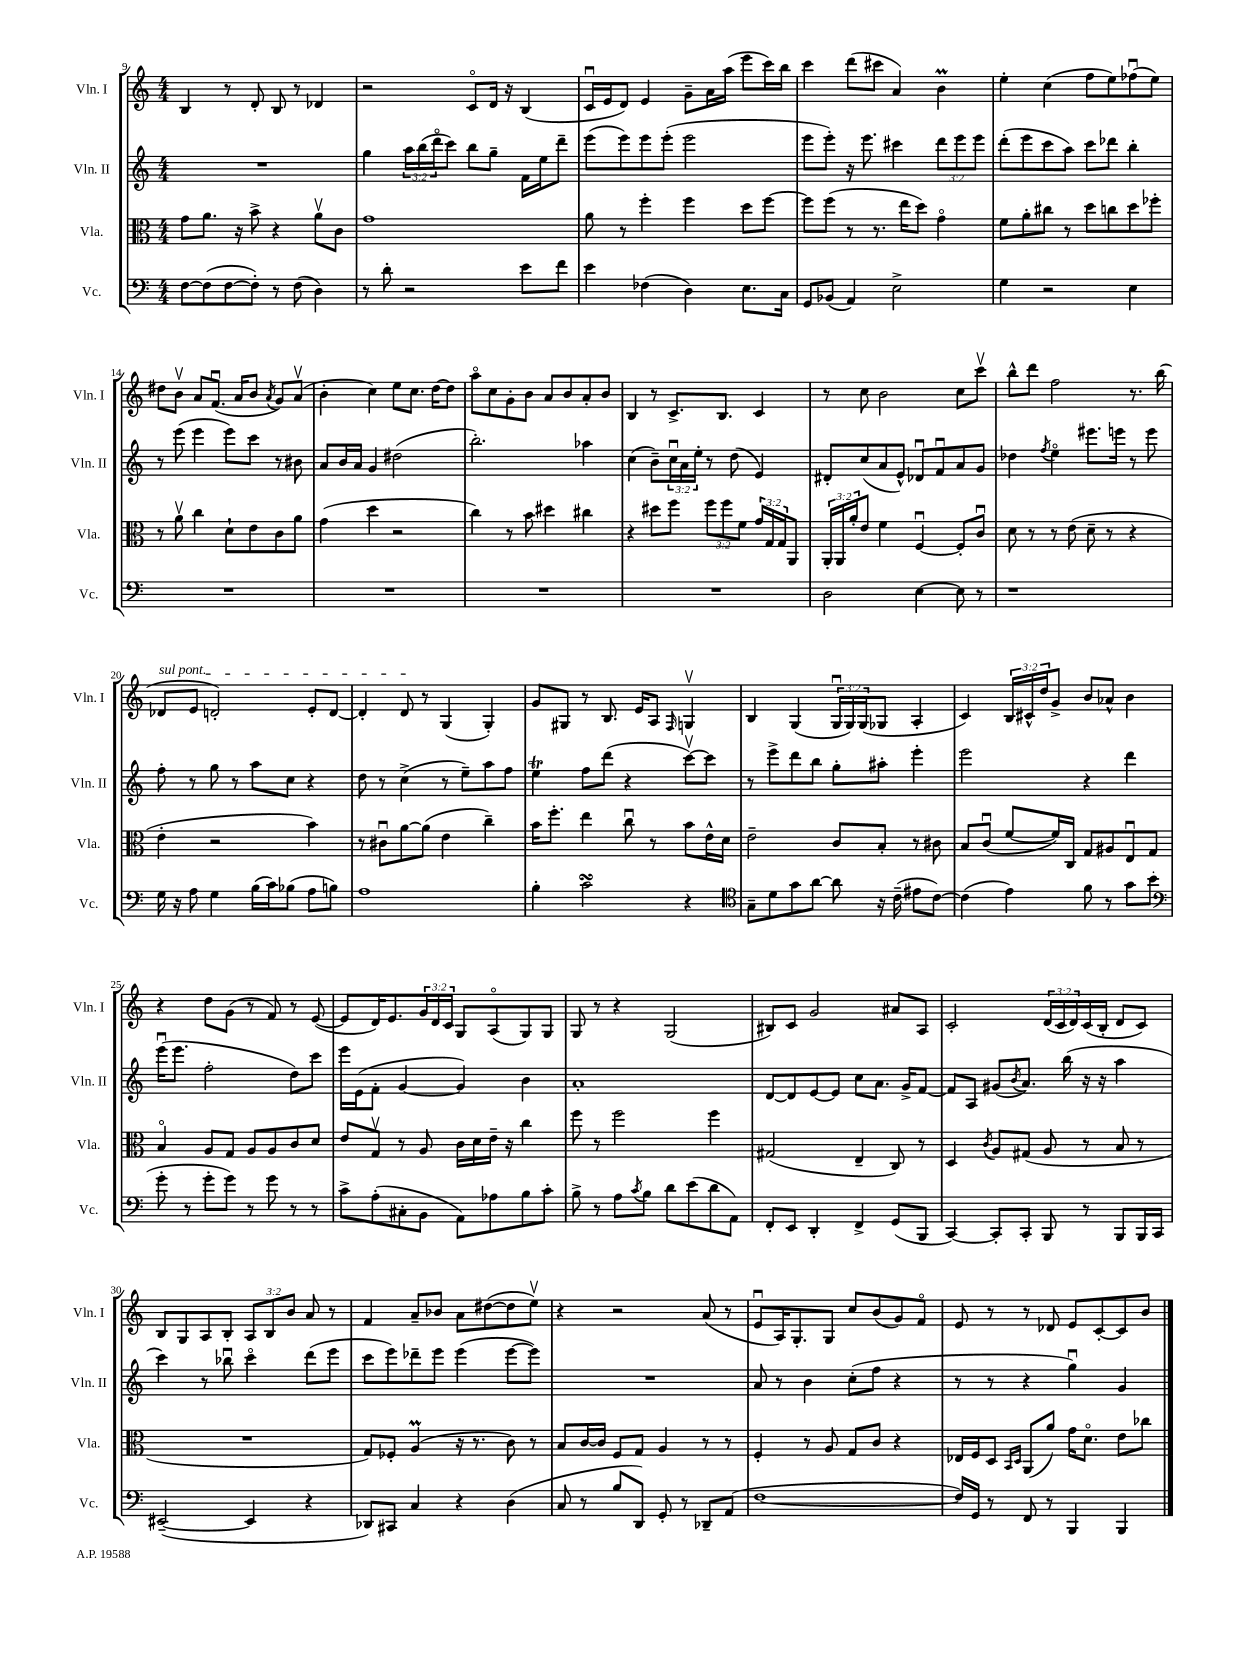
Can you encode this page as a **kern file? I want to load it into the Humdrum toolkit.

**kern	**kern	**kern	**kern
*part4	*part3	*part2	*part1
*staff4	*staff3	*staff2	*staff1
*I"Vc.	*I"Vla.	*I"Vln. II	*I"Vln. I
*I'Vc.	*I'Vla.	*I'Vln. II	*I'Vln. I
*clefF4	*clefC3	*clefG2	*clefG2
*k[]	*k[]	*k[]	*k[]
*M4/4	*M4/4	*M4/4	*M4/4
=9	=9	=9	=9
[8F\L	8g\L	1r	4B/
(8F\]	8.a\J	.	.
[8F\	.	.	8r
.	16r	.	.
8F'\J])	8b^\	.	8d'/
8r	4r	.	8B/
(8F\	.	.	8r
4D\)	8av\L	.	4d-X/
.	8c\J	.	.
=10	=10	=10	=10
8r	1g	4gg\	2r
8d'\	.	.	.
2r	.	24aa\LL	.
.	.	(24bb\	.
.	.	24ddd\J	.
.	.	8ccc\J)	.
.	.	8bb\L	8c/L
.	.	8gg~\J	16d/Jk
.	.	.	16r
8e\L	.	16f\LL	(4B/
.	.	16ee\J	.
8f\J	.	8ddd~\J	.
=11	=11	=11	=11
4e\	8a\	(8eee\L	16cu/LL
.	.	.	16e/J
.	8r	8eee\)	8d/J)
(4F-X\	4ff'\	8eee\	4e/
.	.	(8eee'\J	.
4D\)	4ff\	2eee\	8g~\L
.	.	.	16a\L
.	.	.	(16aa\JJ
8.E\L	8dd\L	.	8eee\L
.	[8ff\J	.	16ccc\L)
16C\Jk	.	.	16bb\JJ
=12	=12	=12	=12
8GG/L	8ff\L]	8eee\L	4ccc\
(8BB-X/J	(8ff\J	8eee'\J)	.
4AA/)	8r	16r	(8ddd\L
.	.	8.eee\	.
.	8.r	.	8ccc#X\J
2E^\	.	4ccc#X\	4a/)
.	16ee\KL	.	.
.	8dd\J)	.	.
.	4g\	12ddd\L	4bm\
.	.	12eee\	.
.	.	12eee\J	.
=13	=13	=13	=13
4G\	8f\L	(8ddd'\L	4ee'\
.	8a'\	8eee\	.
2r	8cc#X\J	8ccc\	(4cc\
.	8r	8aa\J)	.
.	8dd\L	8ccc\L	8ff\L
.	8ccn\	8ddd-X\J	8ee\)
4E\	8dd\	4bb'\	(8ff-Xu\
.	8ff-X'\J	.	8ee\J)
!!LO:LB:g=z
=14	=14	=14	=14
1r	8r	8r	8dd#X\L
.	8av\	(8eee\	8bv\J
.	4cc\	4eee\	8a/L
.	.	.	(8.fu/J
.	8d`\L	8eee\L)	.
.	.	.	16a/KL
.	8e\	8ccc\J	8b/J
.	.	.	8qa/
.	8c\	8r	8g/L)
.	8a\J	8b#X\	(8av/J
=15	=15	=15	=15
1r	(4g\	8a/L	4b'\
.	.	16b/L	.
.	.	16a/JJ	.
.	4dd\	4g/	4cc\)
.	2r	(2dd#X\	8ee\L
.	.	.	8.cc\J
.	.	.	[16dd\KL
.	.	.	8dd\J]
=16	=16	=16	=16
1r	4cc\)	2.bb'\)	8aa\L
.	.	.	8cc\
.	8r	.	8g'\
.	8b\	.	8b\J
.	4dd#X\	.	8a/L
.	.	.	8b/
.	4cc#X\	4aa-X\	8a'/
.	.	.	8b/J
=17	=17	=17	=17
1r	4r	(4cc\	4B/
.	8dd#X\L	8b~\L)	8r
.	8ff\J	24ccu\L	8.c^/L
.	.	24a\	.
.	.	24ee'\JJ	.
.	12ff\L	8r	.
.	.	.	8.B/J
.	12ff\	.	.
.	.	(8dd\	.
.	12f\J	.	.
.	24g/LL	4e/)	4c/
.	24G/	.	.
.	24G/J	.	.
.	8AA/J	.	.
=18	=18	=18	=18
2D\	24AA'/LL	8d#X'/L	8r
.	24AA/	.	.
.	24a'/J	.	.
.	8e/J	(8cc/	8cc\
.	4f\	8a/	2b\
.	.	8e^^/J)	.
[4E\	[4Fu/	8d-Xu/L	.
.	.	8fu/	.
8E\]	8F'/L]	8a/	8cc\L
8r	8cu/J	8g/J	8cccv\J
=19	=19	=19	=19
1r	8d\	4dd-X\	8bb^^\L
.	8r	.	8ddd\J
.	.	8qff/	.
.	8r	4ee\	2ff\
.	(8e\	.	.
.	8d~\	8.eee#X\L	.
.	8r	.	.
.	.	16eeen\Jk	.
.	4r	8r	8.r
.	.	8eee\	.
.	.	.	(16bb\
!!LO:LB:g=z
=20	=20	=20	=20
!	!	!	!LO:TX:a:i:t=sul pont.
16G\	4e'\	8ff'\	8d-X/L
16r	.	.	.
8A\	.	8r	8e/J
4G\	2r	8gg\	2dn'/)
.	.	8r	.
(16B\LL	.	8aa\L	.
16c\J)	.	.	.
(8B-X\J	.	8cc\J	.
8A\L	4b\)	4r	8e'/L
8Bn\J)	.	.	[8d/J
=21	=21	=21	=21
1A	8r	8dd\	4d'/]
.	8c#Xu\L	8r	.
.	[8a\	(4cc^\	8d/
.	(8a\J]	.	8r
.	4e\	8r	(4G/
.	.	8ee~\L)	.
.	4cc~\)	8aa\	4G'/)
.	.	8ff\J	.
=22	=22	=22	=22
4B'\	16b\KL	4eet\	8g/L
.	8.ff'\J	.	.
.	.	.	8G#X/J
2csSSs\	4ee\	8ff\L	8r
.	.	(8ddd\J	8.B/
.	8ccu\	4r	.
.	.	.	16e/KL
.	8r	.	8A/J
.	.	.	16qqF/
4r	8b\L	[8cccv\L)	4Gnv/
.	16e^^\L	8ccc\J]	.
.	16d\JJ	.	.
=23	=23	=23	=23
*clefC4	*	*	*
8G~\L	2e~\	8r	4B/
8d\	.	8eee^\L	.
8g\	.	8ddd\	(4G/
[8a\J	.	8bb\J	.
8a\]	8c/L	8gg'\L	24Gu/LL
.	.	.	24G/)
.	.	.	(24G/J
16r	8B'/J	8aa#X'\J	8G-X/J
(16c~\	.	.	.
8e#X\L	8r	4eee'\	4A'/
[8c\J)	8c#X\	.	.
=24	=24	=24	=24
(4c\]	8B/L	2eee\	4c/)
.	(8cu/J	.	.
4e\)	[8f/L	.	24B/LL
.	.	.	24c#X^^/
.	.	.	24dd/J
.	16f/L])	.	8g^/J
.	16C/JJ	.	.
8f\	8G/L	4r	8b/L
8r	8A#X/	.	8a-X^^/J
8g\L	8Eu/	4ddd\	4b\
(8b\J	8G/J	.	.
!!LO:LB:g=z
=25	=25	=25	=25
*clefF4	*	*	*
8g'\	4B/	(16eeeu\KL	4r
.	.	8.eee\J	.
8r	.	.	.
8g'\L	8A/L	2ff'\	8dd\L
8g\J)	8G/J	.	(8g\J
8r	8A/L	.	8r
8g\	8A/	.	8f/)
8r	8c/	8dd\L)	8r
8r	8d/J	8ccc\J	([8e/
=26	=26	=26	=26
8c^\L	8e/L	16eee\LL	8e/L]
.	.	(16e\J	.
(8A'\	8Gv/J	8f'\J	16d/K)
.	.	.	8.e/
8C#X'\	8r	[4g/	.
8BB\J	8A/	.	24g/L
.	.	.	24d/
.	.	.	24c/JJ
8AA\L)	16c\LL	4g/])	8G/L
.	16d\	.	.
8A-X\	16e~\JJ	.	(8A/
.	16r	.	.
8B\	4cc\	4b\	8G/)
8c'\J	.	.	8G/J
=27	=27	=27	=27
8B^\	8ff\	1a'	8G/
8r	8r	.	8r
8A\L	2ff\	.	4r
8qc/	.	.	.
8B\J	.	.	.
8d\L	.	.	(2G/
(8e\	.	.	.
8d\	4ff\	.	.
8AA\J)	.	.	.
=28	=28	=28	=28
8FF'/L	(2G#X/	[8d/L	8B#X/L)
8EE/J	.	8d/]	8c/J
4DD'/	.	[8e/	2g/
.	.	8e/J]	.
4FF^/	4E~/	8cc\L	.
.	.	8.a\J	.
(8GG/L	8C/)	.	8a#X/L
.	.	16g^/KL	.
8BBB/J	8r	[8f/J	8A/J
=29	=29	=29	=29
[4CC/)	4D/	8f/L]	2c'/
.	.	8A/J	.
.	8qc/	.	.
8CC'/L]	8A/L	(8g#X/L	.
.	.	8qb/	.
8CC'/J	(8G#X/J	8.a/J)	.
8BBB/	8A/	.	(24d/LL
.	.	.	24c/
.	.	(16bb\	.
.	.	.	24d/)
8r	8r	16r	(16c/
.	.	16r	16B'/JJ
8BBB/L	8B/	4aa\	8d/L
16BBB/L	8r	.	8c/J)
16CC/JJ	.	.	.
!!LO:LB:g=z
=30	=30	=30	=30
([2EE#X~/	1r	4ccc\)	8B/L
.	.	.	8G/
.	.	8r	8A/
.	.	8bb-Xu\	8B'/J
4EE#/]	.	4ccc\	12A/L
.	.	.	12B/
.	.	.	12b/J
4r	.	(8ddd\L	8a/
.	.	8eee\J	8r
=31	=31	=31	=31
8DD-X/L)	8G/L)	8ccc\L	4f/
8CC#X/J	8F-X'/J	8eee\)	.
4C/	(4AM/	8ddd-X~\	8a~/L
.	.	8eee\J	8b-X/J
4r	16r	(4eee\	8a\L
.	8.r	.	.
.	.	.	([8dd#X\
(4D\	8c\)	[8eee\L	8dd#\]
.	8r	8eee\J])	8eev\J)
=32	=32	=32	=32
8C/	8B/L	1r	4r
8r	[16c/L	.	.
.	16c/JJ]	.	.
8B/L	8F/L	.	2r
8DD/J)	8G/J	.	.
8GG'/	4A/	.	.
8r	.	.	.
8DD-X~/L	8r	.	(8a/
(8AA/J	8r	.	8r
=33	=33	=33	=33
[1F	4F'/	8a/	8eu/L
.	.	8r	16A/K)
.	.	.	8.G'/
.	8r	4b\	.
.	8A/	.	8G/J
.	8G/L	(8cc'\L	8cc/L
.	8c/J	8ff\J	(8b/
.	4r	4r	8g/)
.	.	.	8f/J
=34	=34	=34	=34
16F/LL])	16E-X/LL	8r	8e/
16GG/JJ	16F/J	.	.
8r	8D/J	8r	8r
.	16qqBB/LL	.	.
.	16qqD/JJ	.	.
8FF/	(8AA/L	4r	8r
8r	8a/J)	.	8d-X/
4BBB/	16g\KL	4ggu\)	8e/L
.	8.d\J	.	.
.	.	.	[8c'/
4BBB/	8e\L	4g/	8c/]
.	8cc-X\J	.	8b/J
==	==	==	==
*-	*-	*-	*-
